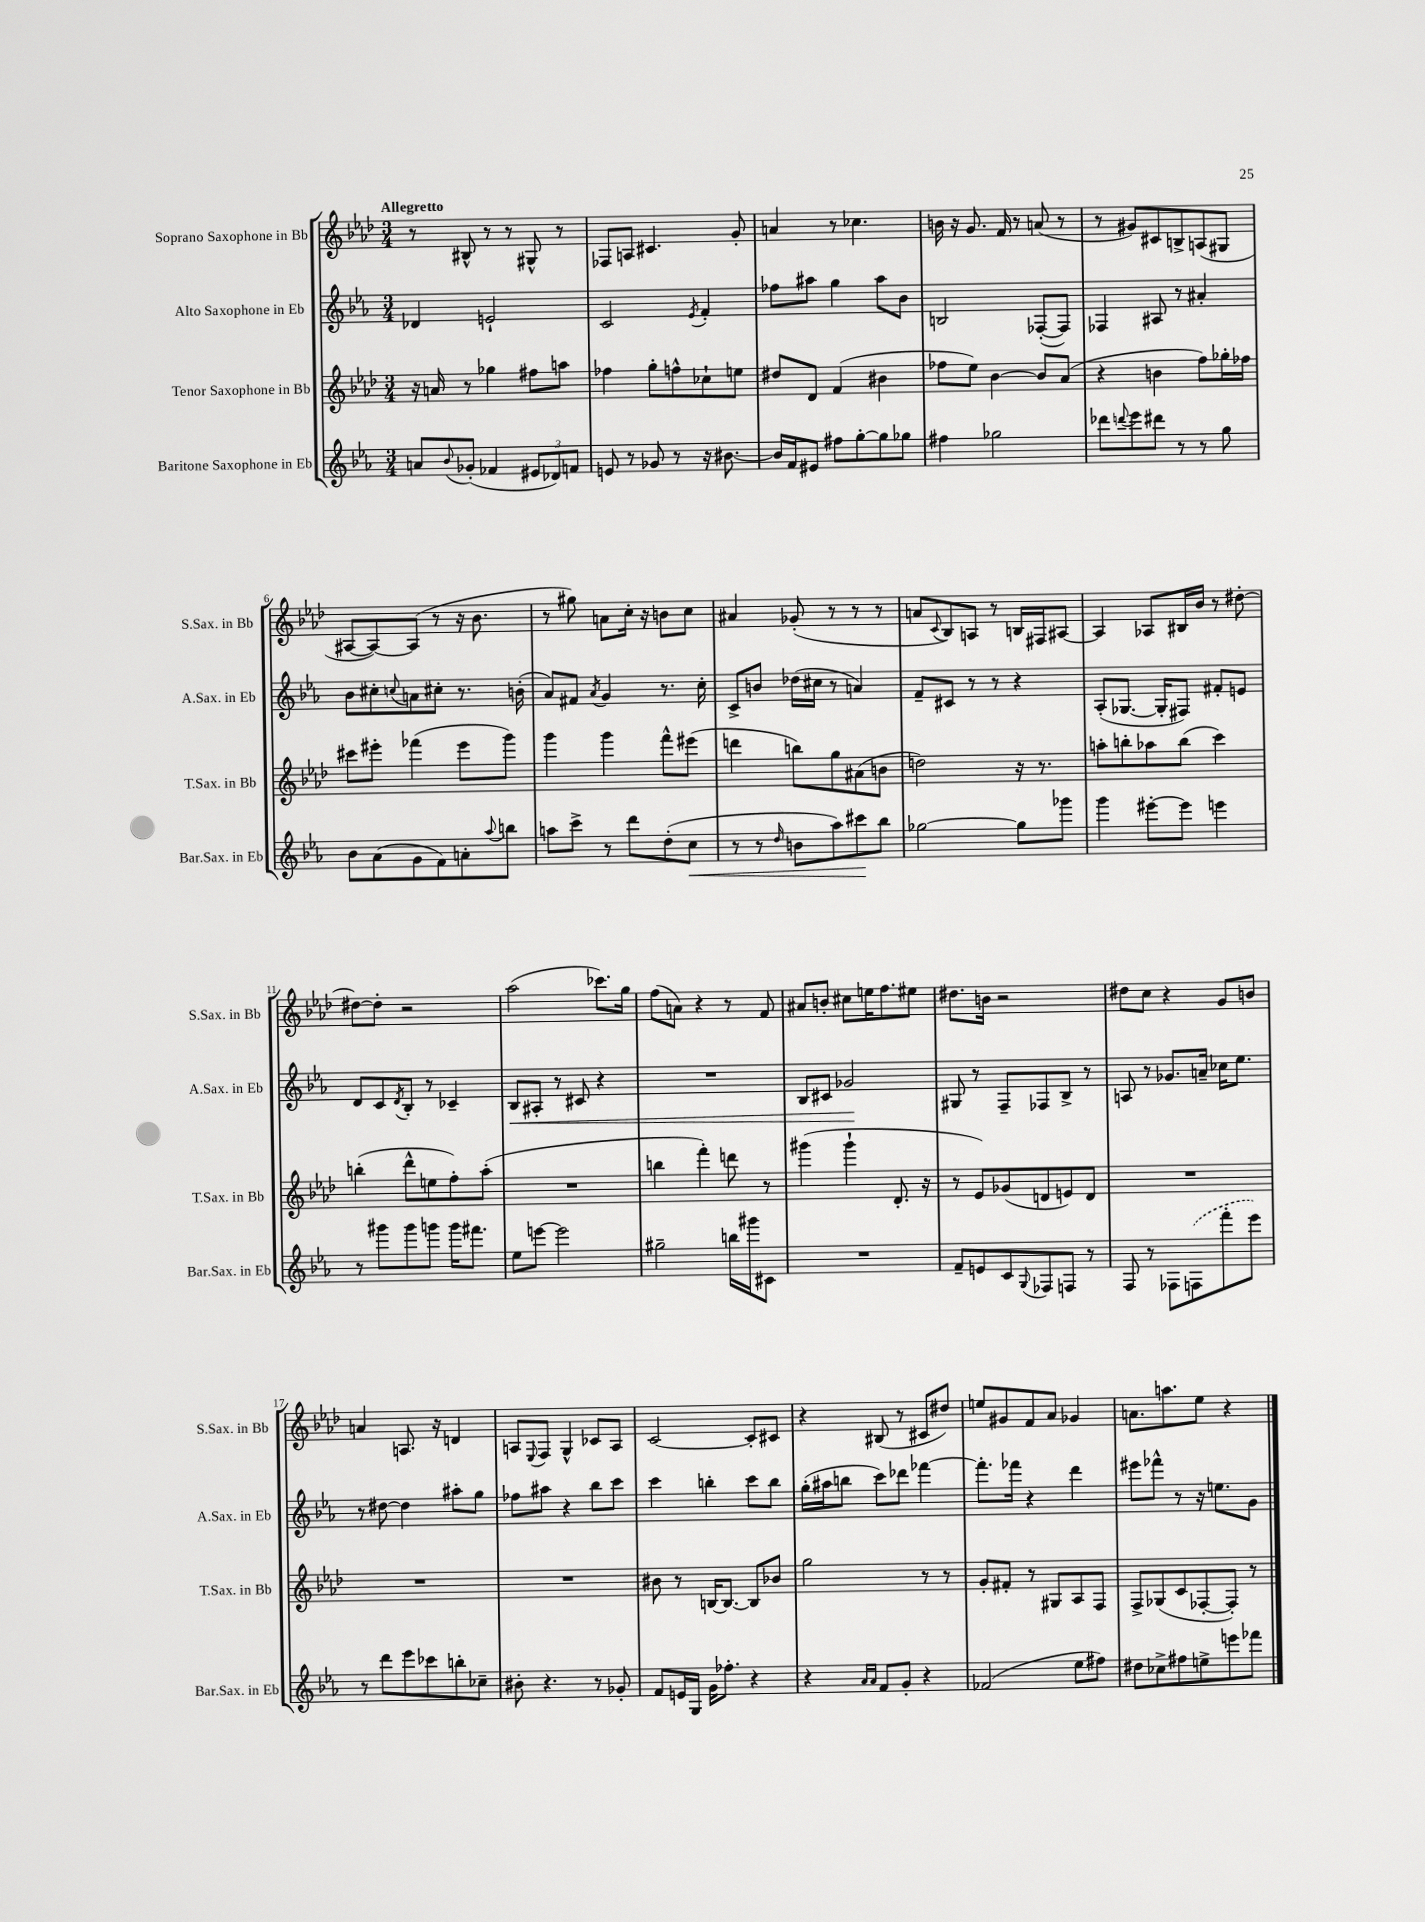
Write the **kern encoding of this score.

**kern	**dynam	**kern	**kern	**dynam	**kern
*part4	*part4	*part3	*part2	*part2	*part1
*staff4	*staff4	*staff3	*staff2	*staff2	*staff1
*I"Baritone Saxophone in Eb	*	*I"Tenor Saxophone in Bb	*I"Alto Saxophone in Eb	*	*I"Soprano Saxophone in Bb
*I'Bar.Sax. in Eb	*	*I'T.Sax. in Bb	*I'A.Sax. in Eb	*	*I'S.Sax. in Bb
*clefG2	*	*clefG2	*clefG2	*	*clefG2
*k[b-e-a-]	*	*k[b-e-a-d-]	*k[b-e-a-]	*	*k[b-e-a-d-]
*M3/4	*	*M3/4	*M3/4	*	*M3/4
=1	=1	=1	=1	=1	=1
!	!	!	!	!	!LO:TX:a:B:t=Allegretto
8an/L	.	16r	4d-X/	.	8r
.	.	16an/	.	.	.
8qqb-/	.	.	.	.	.
(8g-X'/J	.	8r	.	.	8B#X^^/
4f-X/	.	4gg-X\	2en`/	.	8r
.	.	.	.	.	8r
12e#X/L	.	8ff#X\L	.	.	8G#X^^/
12d-X/)	.	.	.	.	.
.	.	8aan\J	.	.	8r
12fn/J	.	.	.	.	.
=2	=2	=2	=2	=2	=2
8en/	.	4ff-X\	2c/	.	8F-X/L
8r	.	.	.	.	8An/J
8g-X/	.	8gg'\L	.	.	4.c#X/
8r	.	8ffn^^\	.	.	.
.	.	.	8qe-/	.	.
16r	.	8cc-X`\	4f'/	.	.
[8.b#X\	.	.	.	.	.
.	.	8een\J	.	.	8g'/
=3	=3	=3	=3	=3	=3
16b#/LL]	.	8dd#X/L	8ff-X\L	.	4an/
16f/J	.	.	.	.	.
8e#X/J	.	8d-/J	8aa#X\J	.	.
8ff#X\L	.	(4f/	4gg\	.	8r
[8gg'\	.	.	.	.	4.cc-X\
8gg\]	.	4b#X\	8aa#\L	.	.
8gg-X\J	.	.	8b-\J	.	.
=4	=4	=4	=4	=4	=4
4ff#X\	.	8ff-X\L	2Bn/	.	16bn\
.	.	.	.	.	16r
.	.	8ee-\J)	.	.	8.g/
2gg-X\	.	[4b-\	.	.	.
.	.	.	.	.	16f/
.	.	.	.	.	8r
.	.	8b-/L]	([8F-X'/L	.	(8an/
.	.	(8a-/J	8F-/J])	.	8r
=5	=5	=5	=5	=5	=5
8ddd-X\L	.	4r	4F-X/	.	8r
8qqdddn/	.	.	.	.	.
8eee-\	.	.	.	.	8g#X/L)
8ddd#X\J	.	4bn\	8A#X/	.	8c#X/
8r	.	.	8r	.	8Bn^/
8r	.	8ff\L)	4a#X'/	.	(8An/
8gg\	.	16gg-X'\L	.	.	8G#X/J
.	.	16ff-X\JJ	.	.	.
!!LO:LB:g=z
=6	=6	=6	=6	=6	=6
8b-\L	.	8ccc#X\L	8b-\L	.	[8A#X/L
(8a-\	.	8eee#X'\J	8cc#X'\	.	8A#/_)
.	.	.	8qqccn/	.	.
8g\	.	(4fff-X\	8an\	.	(8A#/J]
8f\)	.	.	8cc#X'\J	.	8r
8an'\	.	8eee#\L	8.r	.	16r
.	.	.	.	.	8.b-\
8qqaa-/	.	.	.	.	.
8bbn\J	.	8ggg\J)	.	.	.
.	.	.	(16bn'\	.	.
=7	=7	=7	=7	=7	=7
8aan\L	.	4ggg\	8a-/L)	.	8r
8ccc^\J	.	.	8f#X/J	.	8gg#X\)
.	.	.	8qa-/	.	.
8r	.	4ggg\	4g/	.	8an\L
8ddd\L	.	.	.	.	16cc'\Jk
.	.	.	.	.	16r
(8dd'\	.	8fff^^\L	8.r	.	8bn\L
!	!LO:HP:b	!	!	!	!
8cc\J	<	(8eee#X\J	.	.	8cc\J
.	.	.	16cc'\	.	.
=8	=8	=8	=8	=8	=8
8r	.	4dddn\	8c^/L	.	4a#X/
8r	.	.	8bn/J	.	.
16qqdd/	.	.	.	.	.
8bn\L	.	8bbn\L)	(16dd-X\LL	.	(8g-X'/
.	.	.	16cc#X\JJ	.	.
8aa-\)	.	8gg\	8r	.	8r
8ccc#X\	.	(8a#X\	4an/)	.	8r
8bb-\J	[	8bn\J	.	.	8r
=9	=9	=9	=9	=9	=9
[2gg-X\	.	2ddn\)	8f~/L	.	8an/L
.	.	.	.	.	8qqc/
.	.	.	8c#X/J	.	8B-/)
.	.	.	8r	.	8An/J
.	.	.	8r	.	8r
8gg-\L]	.	16r	4r	.	16Bn/LL
.	.	8.r	.	.	16F#X/J
8ggg-X\J	.	.	.	.	[8A#X/J
=10	=10	=10	=10	=10	=10
4ggg\	.	8aan'\L	(8A-'/L	.	4A#/]
.	.	8bbn'\	[8.G-X/J	.	.
[8eee#X'\L	.	8aa-X\	.	.	8A-X/L
.	.	.	16G-'/KL]	.	.
8eee#\J]	.	(8bb\J	8F#X/J)	.	16B#X/L
.	.	.	.	.	16b-/JJ
4eeen\	.	4ccc\)	8f#X'/L	.	8r
.	.	.	8en/J	.	[8dd#X'\
!!LO:LB:g=z
=11	=11	=11	=11	=11	=11
8r	.	(4bbn'\	8d/L	.	8dd#X\L_
8ggg#X\L	.	.	8c/	.	8dd#'\J]
.	.	.	8qd/	.	.
8ggg#\	.	8ddd-^^\L	8B-'/J	.	2r
8gggn\J	.	8een\	8r	.	.
16ggg\KL	.	8ff'\)	4c-X~/	.	.
8.fff#X\J	.	.	.	.	.
.	.	(8aa-'\J	.	.	.
=12	=12	=12	=12	=12	=12
!	!	!	!	!LO:HP:b	!
8ee-\L	.	2.r	8B-/L	<	(2aa-\
[8eeen\J	.	.	8A#X'/J	.	.
2eee\]	.	.	8r	.	.
.	.	.	8c#X/	.	.
.	.	.	4r	.	8.ccc-X\L)
.	.	.	.	.	16gg\Jk
=13	=13	=13	=13	=13	=13
2gg#X~\	.	4bbn\	2.r	.	(8ff\L
.	.	.	.	.	8an\J)
.	.	4fff'\)	.	.	4r
16bbn\LL	.	8dddn\	.	.	8r
16ggg#X\J	.	.	.	.	.
8c#X\J	.	8r	.	.	8f/
=14	=14	=14	=14	=14	=14
2.r	.	(4ggg#X\	8B-/L	.	8a#X/L
.	.	.	8c#X/J	.	8bn'/J
.	.	4ggg#`\	2g-X/	.	8cc#X\L
.	.	.	.	.	16een\K
.	.	.	.	.	8.ff\
.	.	8.d-'/	.	.	.
.	.	.	.	.	8ee#X\J
.	.	16r	.	.	.
.	.	.	.	[	.
=15	=15	=15	=15	=15	=15
8f~/L	.	8r	8G#X/	.	8.dd#X\L
8en/	.	8e-/L)	8r	.	.
.	.	.	.	.	16bn\Jk
8c/	.	(8g-X/	8F~/L	.	2r
8qqG/	.	.	.	.	.
8F-X/	.	8dn/	8F-X/	.	.
8Fn/J	.	8en/)	8B-^/J	.	.
8r	.	8d/J	8r	.	.
=16	=16	=16	=16	=16	=16
8F/	.	2.r	8An/	.	8dd#X\L
8r	.	.	8r	.	8cc\J
8F-X\L	.	.	8.g-X/L	.	4r
(8Fn\	.	.	.	.	.
.	.	.	16an~/Jk	.	.
8fff'\	.	.	16cc-X\KL	.	8g/L
.	.	.	8.ee-\J	.	.
8eee-\J)	.	.	.	.	8bn/J
!!LO:LB:g=z
=17	=17	=17	=17	=17	=17
8r	.	2.r	8r	.	4an/
8ddd\L	.	.	[8dd#X\	.	.
8eee-\	.	.	4dd#\]	.	8.An/
8ccc-X\	.	.	.	.	.
.	.	.	.	.	16r
8bbn'\	.	.	8aa#X'\L	.	4dn/
8cc-X~\J	.	.	8gg\J	.	.
=18	=18	=18	=18	=18	=18
8b#X'\	.	2.r	8ff-X\L	.	8An/L
.	.	.	.	.	8qqE-/
4.r	.	.	8aa#X\J	.	8F/J
.	.	.	4r	.	4G^^/
8r	.	.	8bb-\L	.	8c-X/L
8g-X'/	.	.	8ccc\J	.	8A/J
=19	=19	=19	=19	=19	=19
8f/L	.	8b#X\	4ccc\	.	[2c/
16en/L	.	8r	.	.	.
16G/JJ	.	.	.	.	.
16g\KL	.	[16Bn/KL	4bbn'\	.	.
8.ff-X'\J	.	8.B/J_	.	.	.
4r	.	8B/L]	8ccc\L	.	8c'/L]
.	.	8b-X/J	8bb\J	.	8c#X/J
=20	=20	=20	=20	=20	=20
4r	.	2gg\	(16gg'\LL	.	4r
.	.	.	16aa#X\J	.	.
.	.	.	8bbn\J	.	.
16qqa-/LL	.	.	.	.	.
16qqa-/JJ	.	.	.	.	.
8f/L	.	.	8ccc\L)	.	(8B#X/
8g'/J	.	.	8ddd-X\J	.	8r
4r	.	8r	[4fff-X\	.	8c#X/L
.	.	8r	.	.	8dd#X/J)
=21	=21	=21	=21	=21	=21
(2f-X/	.	8g'/L	8.fff-'\L]	.	8een/L
.	.	8f#X'/J	.	.	8g#X/
.	.	.	16fff-X\Jk	.	.
.	.	8r	4r	.	8f/
.	.	8G#X/L	.	.	8a-/J
8ee-\L	.	8A-/	4ddd\	.	4g-X/
8ff#X\J)	.	8F/J	.	.	.
=22	=22	=22	=22	=22	=22
8dd#X\L	.	8F^/L	8eee#X\L	.	8.an\L
8cc-X^\	.	(8G-X/	8fff-X^^\J	.	.
.	.	.	.	.	8.aan\
8ff#X\	.	8c/	8r	.	.
8een^\	.	[8F-X'/	16r	.	8ee-\J
.	.	.	8.een\L	.	.
8eeen\	.	8F-'/J])	.	.	4r
8fff-X\J	.	8r	8g\J	.	.
==	==	==	==	==	==
*-	*-	*-	*-	*-	*-
